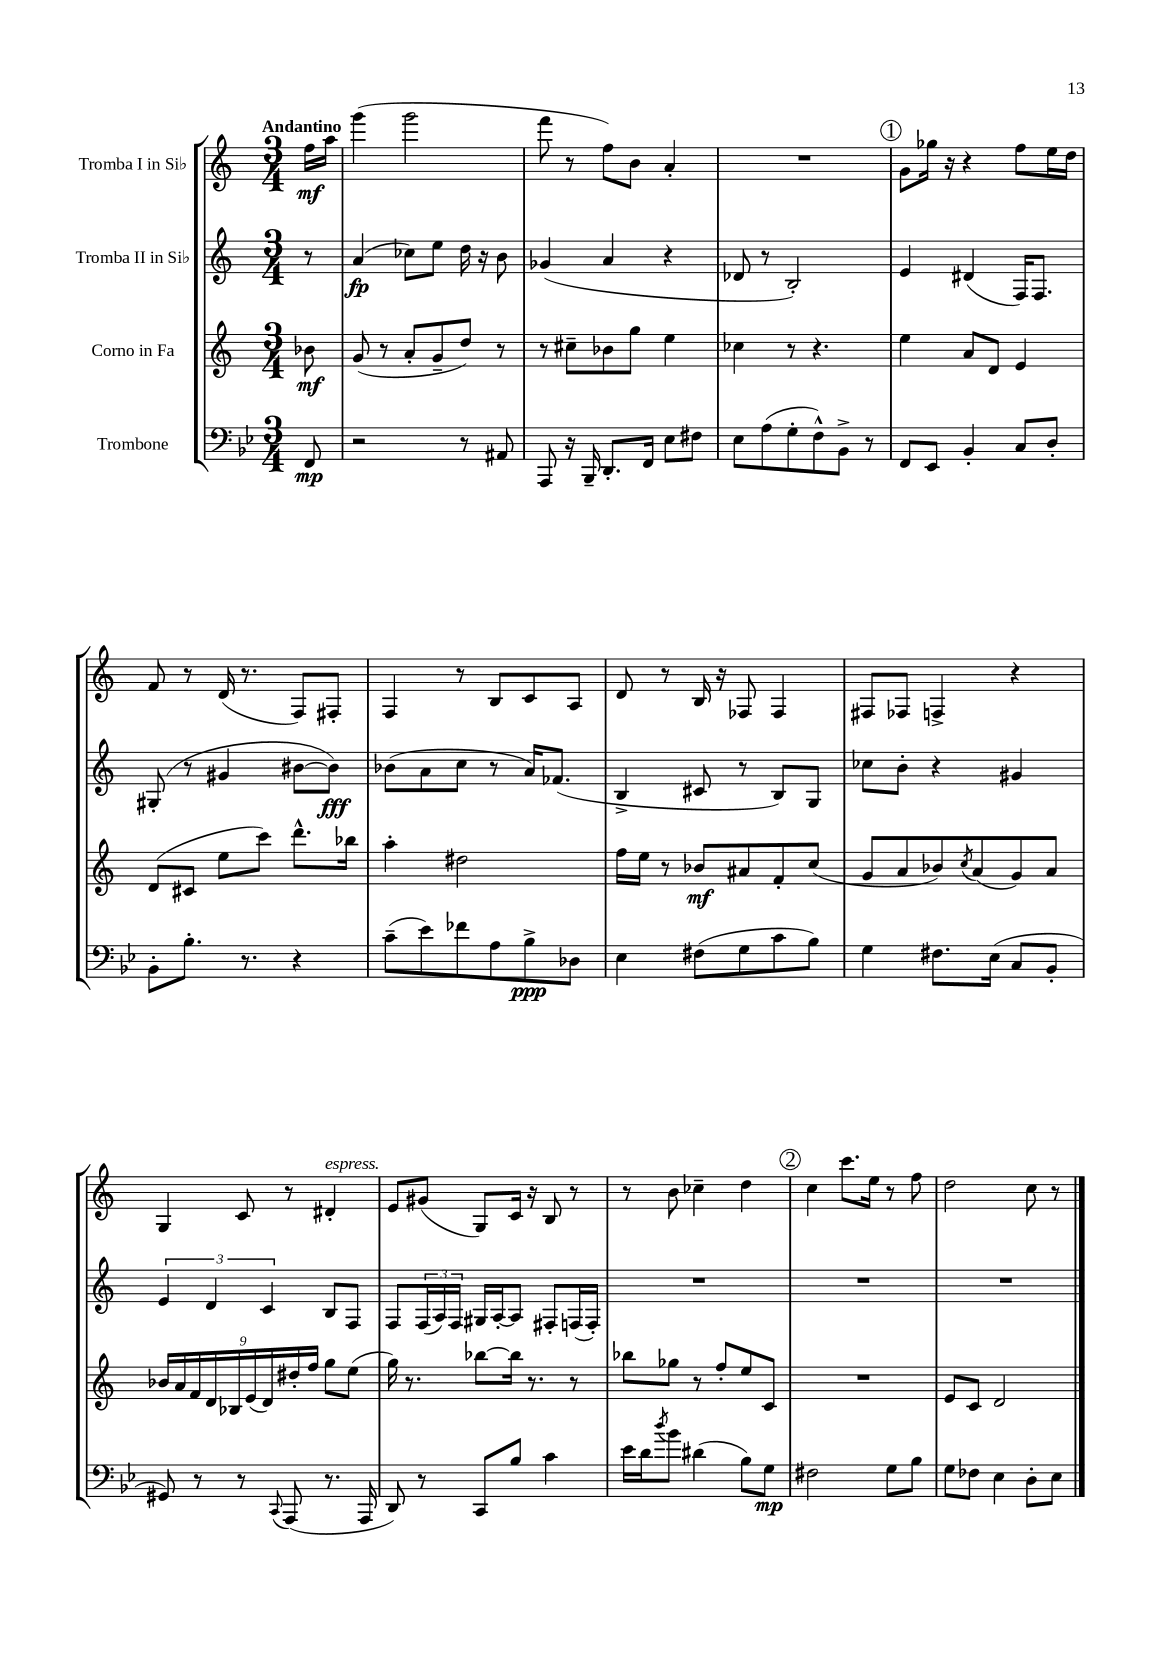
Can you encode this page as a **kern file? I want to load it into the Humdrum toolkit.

**kern	**dynam	**kern	**dynam	**kern	**dynam	**kern	**dynam
*part4	*part4	*part3	*part3	*part2	*part2	*part1	*part1
*staff4	*staff4	*staff3	*staff3	*staff2	*staff2	*staff1	*staff1
*I"Trombone	*	*I"Corno in Fa	*	*I"Tromba II in Si♭	*	*I"Tromba I in Si♭	*
*clefF4	*	*clefG2	*	*clefG2	*	*clefG2	*
*k[b-e-]	*	*k[]	*	*k[]	*	*k[]	*
*M3/4	*	*M3/4	*	*M3/4	*	*M3/4	*
=	=	=	=	=	=	=	=
!	!	!	!	!	!	!LO:TX:a:B:t=Andantino	!
8FF/	mp	8b-X\	mf	8r	.	16ff\LL	mf
.	.	.	.	.	.	16aa\JJ	.
=1	=1	=1	=1	=1	=1	=1	=1
2r	.	(8g/	.	(4a/	fp	(4ggg\	.
.	.	8r	.	.	.	.	.
.	.	8a'/L	.	8cc-X\L)	.	2ggg\	.
.	.	8g~/	.	8ee\J	.	.	.
8r	.	8dd/J)	.	16dd\	.	.	.
.	.	.	.	16r	.	.	.
8AA#X/	.	8r	.	8b\	.	.	.
=2	=2	=2	=2	=2	=2	=2	=2
8AAA/	.	8r	.	(4g-X/	.	8fff\	.
16r	.	8cc#X~\L	.	.	.	8r	.
16BBB-~/	.	.	.	.	.	.	.
8.DD'/L	.	8b-X\	.	4a/	.	8ff\L)	.
.	.	8gg\J	.	.	.	8b\J	.
16FF/Jk	.	.	.	.	.	.	.
8E-\L	.	4ee\	.	4r	.	4a'/	.
8F#X\J	.	.	.	.	.	.	.
=3	=3	=3	=3	=3	=3	=3	=3
8E-\L	.	4cc-X\	.	8d-X/	.	2.r	.
(8A\	.	.	.	8r	.	.	.
8G'\	.	8r	.	2B'/)	.	.	.
8F^^\)	.	4.r	.	.	.	.	.
8BB-^\J	.	.	.	.	.	.	.
8r	.	.	.	.	.	.	.
!!LO:REH:place=s1:t=1
=4	=4	=4	=4	=4	=4	=4	=4
8FF/L	.	4ee\	.	4e/	.	8g\L	.
8EE-/J	.	.	.	.	.	16gg-X\Jk	.
.	.	.	.	.	.	16r	.
4BB-'/	.	8a/L	.	(4d#X/	.	4r	.
.	.	8d/J	.	.	.	.	.
8C/L	.	4e/	.	16F/KL)	.	8ff\L	.
.	.	.	.	8.F/J	.	.	.
8D'/J	.	.	.	.	.	16ee\L	.
.	.	.	.	.	.	16dd\JJ	.
!!LO:LB:g=z
=5	=5	=5	=5	=5	=5	=5	=5
8BB-'\L	.	(8d/L	.	(8G#X'/	.	8f/	.
8.B-'\J	.	8c#X/J	.	8r	.	8r	.
.	.	8ee\L	.	4g#X/	.	(16d/	.
8.r	.	.	.	.	.	8.r	.
.	.	8ccc\J)	.	.	.	.	.
4r	.	8.ddd^^\L	.	[8b#X\L	.	8F/L)	.
.	.	.	.	8b#\J])	fff	8F#X'/J	.
.	.	16bb-X\Jk	.	.	.	.	.
=6	=6	=6	=6	=6	=6	=6	=6
(8c~\L	.	4aa'\	.	(8b-X\L	.	4F/	.
8e-\)	.	.	.	8a\	.	.	.
8f-X\	.	2dd#X\	.	8cc\J	.	8r	.
8A\	.	.	.	8r	.	8B/L	.
8B-^\	ppp	.	.	16a/KL)	.	8c/	.
.	.	.	.	(8.f-X/J	.	.	.
8D-X\J	.	.	.	.	.	8A/J	.
=7	=7	=7	=7	=7	=7	=7	=7
4E-\	.	16ff\LL	.	4B^/	.	8d/	.
.	.	16ee\JJ	.	.	.	.	.
.	.	8r	.	.	.	8r	.
(8F#X\L	.	8b-X/L	mf	8c#X/	.	16B/	.
.	.	.	.	.	.	16r	.
8G\	.	8a#X/	.	8r	.	8F-X/	.
8c\	.	8f'/	.	8B/L)	.	4F-/	.
8B-\J)	.	(8cc/J	.	8G/J	.	.	.
=8	=8	=8	=8	=8	=8	=8	=8
4G\	.	8g/L	.	8cc-X\L	.	8F#X/L	.
.	.	8a/	.	8b'\J	.	8F-X/J	.
8.F#X\L	.	8b-X/)	.	4r	.	4Fn^/	.
.	.	8qcc/	.	.	.	.	.
.	.	(8a/	.	.	.	.	.
(16E-\Jk	.	.	.	.	.	.	.
8C/L	.	8g/)	.	4g#X/	.	4r	.
8BB-'/J	.	8a/J	.	.	.	.	.
!!LO:LB:g=z
=9	=9	=9	=9	=9	=9	=9	=9
8GG#X/)	.	18b-X/LL	.	6e/	.	4G/	.
.	.	18a/	.	.	.	.	.
.	.	18f/	.	.	.	.	.
8r	.	.	.	.	.	.	.
.	.	18d/	.	6d/	.	.	.
.	.	18B-X/	.	.	.	.	.
8r	.	.	.	.	.	8c/	.
.	.	(18e/	.	.	.	.	.
.	.	18d/)	.	6c/	.	.	.
8qqCC/	.	.	.	.	.	.	.
(8AAA/	.	.	.	.	.	8r	.
.	.	18dd#X'/	.	.	.	.	.
.	.	18ff/JJ	.	.	.	.	.
!	!	!	!	!	!	!LO:TX:a:i:t=espress.	!
8.r	.	8gg\L	.	8B/L	.	4d#X'/	.
.	.	(8ee\J	.	8F/J	.	.	.
16AAA/	.	.	.	.	.	.	.
=10	=10	=10	=10	=10	=10	=10	=10
8DD/)	.	16gg\)	.	8F/L	.	8e/L	.
.	.	8.r	.	.	.	.	.
8r	.	.	.	(24F/L	.	(8g#X/J	.
.	.	.	.	24A/)	.	.	.
.	.	.	.	24F/JJ	.	.	.
8CC/L	.	[8bb-X\L	.	16G#X/LL	.	8G/L)	.
.	.	.	.	[16A'/J	.	.	.
8B-/J	.	16bb-\Jk]	.	8A/J]	.	16c/Jk	.
.	.	8.r	.	.	.	16r	.
4c\	.	.	.	8F#X'/L	.	8B/	.
.	.	8r	.	(16Fn/L	.	8r	.
.	.	.	.	16F'/JJ)	.	.	.
=11	=11	=11	=11	=11	=11	=11	=11
16e-\LL	.	8bb-X\L	.	2.r	.	8r	.
16d\J	.	.	.	.	.	.	.
8qdd/	.	.	.	.	.	.	.
8b-\J	.	8gg-X\J	.	.	.	8b\	.
(4d#X\	.	8r	.	.	.	4cc-X~\	.
.	.	8ff'/L	.	.	.	.	.
8B-\L)	.	8ee/	.	.	.	4dd\	.
8G\J	mp	8c/J	.	.	.	.	.
!!LO:REH:place=s1:t=2
=12	=12	=12	=12	=12	=12	=12	=12
2F#X\	.	2.r	.	2.r	.	4cc\	.
.	.	.	.	.	.	8.ccc\L	.
.	.	.	.	.	.	16ee\Jk	.
8G\L	.	.	.	.	.	8r	.
8B-\J	.	.	.	.	.	8ff\	.
=13	=13	=13	=13	=13	=13	=13	=13
8G\L	.	8e/L	.	2.r	.	2dd\	.
8F-X\J	.	8c/J	.	.	.	.	.
4E-\	.	2d/	.	.	.	.	.
8D'\L	.	.	.	.	.	8cc\	.
8E-\J	.	.	.	.	.	8r	.
==	==	==	==	==	==	==	==
*-	*-	*-	*-	*-	*-	*-	*-
